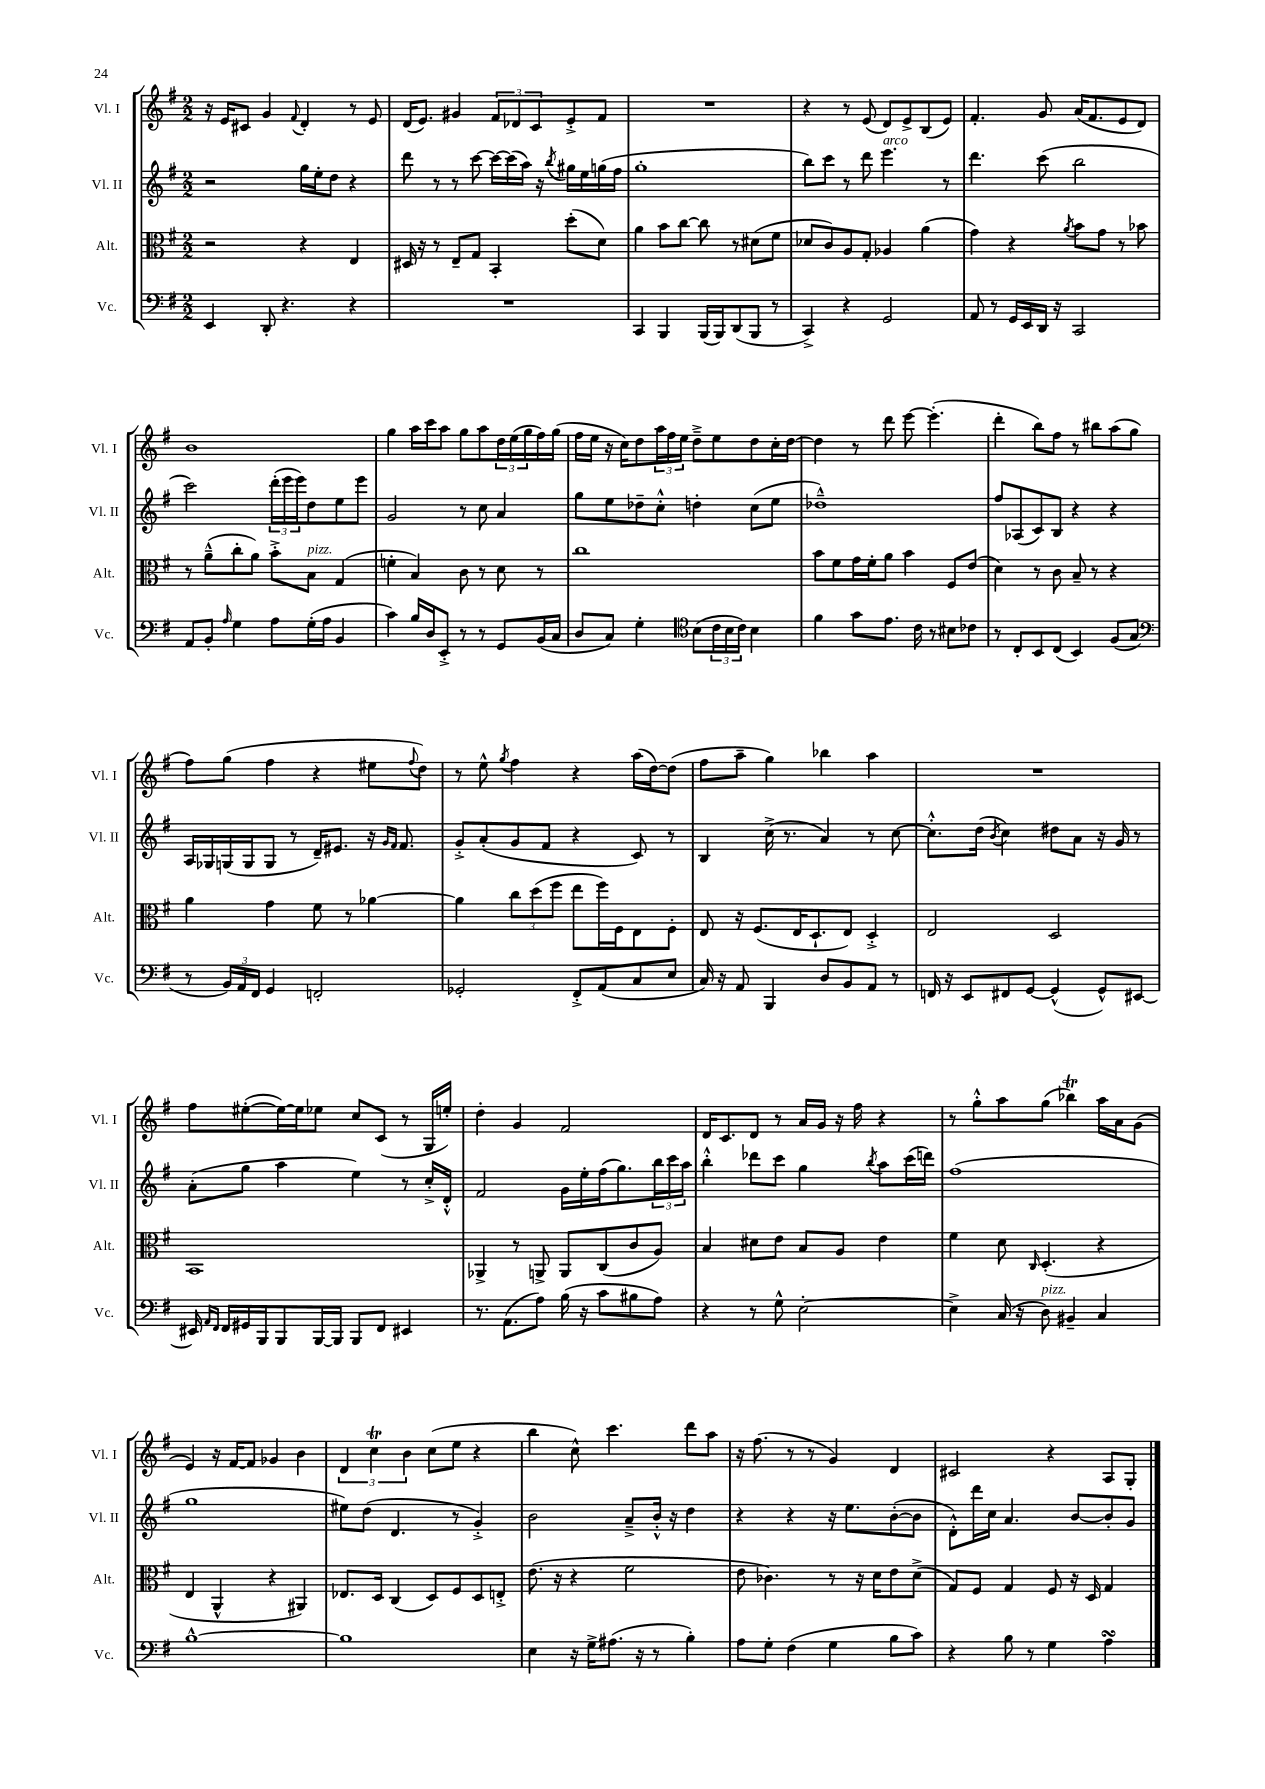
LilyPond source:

<<
\new StaffGroup <<
\new Staff = "s0" \with { instrumentName = "Vl. I" shortInstrumentName = "Vl. I" } {
    \clef treble \key g \major \numericTimeSignature \time 2/2
    r16 e'16 cis'8 g'4 \appoggiatura { fis'8 } d'4-. r8 e'8 |
    d'16( e'8.) gis'4 \tuplet 3/2 { fis'8 des'8 c'8 } e'8-.-> fis'8 |
    R1 |
    r4 r8 e'8( d'8) e'8-> b8( e'8) |
    fis'4.-. g'8 a'16( fis'8. e'8 d'8) |
    b'1 |
    g''4 a''16 c'''16 a''8 g''8 a''8 \tuplet 3/2 { d''16 e''16( g''16 } fis''16) g''16( |
    fis''16 e''16 r16 c''16) d''8 \tuplet 3/2 { a''16 fis''16 e''16 } d''8---> e''8 d''8 c''16-. d''16~ |
    d''4 r8 d'''8 e'''8~ e'''4.-.( |
    d'''4-. b''8) fis''8 r8 bis''8 a''8( g''8 |
    fis''8) g''8( fis''4 r4 eis''8 \appoggiatura { fis''8 } d''8) |
    r8 e''8-^ \acciaccatura { g''8 } fis''4 r4 a''16( d''16~) d''8( |
    fis''8 a''8-- g''4) bes''4 a''4 |
    R1 |
    fis''8 eis''8~-.( eis''16~) eis''16 ees''8 c''8 c'8( r8 g16 e''16-.) |
    d''4-. g'4 fis'2 |
    d'16 c'8. d'8 r8 a'16 g'16 r16 fis''16 r4 |
    r8 g''8-.-^ a''8 g''8( bes''4\trill) a''16 a'16 g'8( |
    e'4) r16 fis'16~ fis'8 ges'4 b'4 |
    \tuplet 3/2 { d'4 c''4\trill b'4 } c''8( e''8 r4 |
    b''4 c''8-^) c'''4. d'''8 a''8 |
    r16 fis''8.( r8 r8 g'4) d'4 |
    cis'2 r4 a8 g8-. \bar "|." |
}
\new Staff = "s1" \with { instrumentName = "Vl. II" shortInstrumentName = "Vl. II" } {
    \clef treble \key g \major \numericTimeSignature \time 2/2
    r2 g''16 e''16-. d''8 r4 |
    d'''8 r8 r8 c'''8~ c'''16~ c'''16( a''16) r16 \acciaccatura { b''8 } gis''16 e''16 g''16( fis''16 |
    g''1-. |
    b''8) c'''8 r8 d'''8 e'''4.^\markup { \italic "arco" } r8 |
    d'''4. c'''8( b''2 |
    c'''2) \tuplet 3/2 { d'''16-.( e'''16 e'''16) } d''8 e''8 e'''8 |
    g'2 r8 c''8 a'4 |
    g''8 e''8 des''8-- c''8-.-^ d''4-. c''8( e''8 |
    des''1---^) |
    fis''8 aes8( c'8) b8 r4 r4 |
    a16 ges16 g16( g16 g8 r8 d'16--) eis'8. r16 \grace { g'16 fis'16 } fis'8. |
    g'8-.-> a'8-.( g'8 fis'8 r4 c'8) r8 |
    b4 c''16->( r8. a'4) r8 c''8~ |
    c''8.-.-^ d''16( \acciaccatura { b'8 } c''4) dis''8 a'8 r16 g'16 r8 |
    a'8-.( g''8 a''4 e''4) r8 c''16-.-> d'16-.-^ |
    fis'2 g'16 e''16-. fis''16( g''8.) \tuplet 3/2 { b''16 c'''16 a''16 } |
    b''4-.-^ des'''8 c'''8 g''4 \acciaccatura { b''8 } a''8 c'''16( d'''16) |
    fis''1( |
    g''1 |
    eis''8) d''8( d'4. r8 g'4-.->) |
    b'2 a'8---> b'16-.-^ r16 d''4 |
    r4 r4 r16 e''8. b'8~-.( b'8 |
    d'8-.-^) d'''16 c''16 a'4. b'8~ b'8-. g'8 \bar "|." |
}
\new Staff = "s2" \with { instrumentName = "Alt." shortInstrumentName = "Alt." } {
    \clef alto \key g \major \numericTimeSignature \time 2/2
    r2 r4 e4 |
    dis16 r16 r8 e8-- g8 b,4-. d''8-.( d'8) |
    a'4 b'8 c''8~ c''8 r8 dis'8( fis'8 |
    des'8 c'8) a8 g8-. aes4 a'4( |
    g'4) r4 \acciaccatura { a'8 } b'8 g'8 r8 bes'8 |
    r8 a'8---^( c''8-. a'8) b'8-.-> b8^\markup { \italic "pizz." } g4( |
    f'4-. b4) c'8 r8 d'8 r8 |
    c''1 |
    b'8 fis'8 g'16 fis'16-. a'8 b'4 fis8 e'8( |
    d'4) r8 c'8 b8-- r8 r4 |
    a'4 g'4 fis'8 r8 aes'4~ |
    aes'4 \tuplet 3/2 { c''8 d''8( fis''8 } e''8 fis''16) fis16 e8 fis8-. |
    e8 r16 fis8.( e16 d8.-! e8) d4-.-> |
    e2 d2 |
    b,1 |
    aes,4-> r8 a,8-> a,8 c8( c'8 a8) |
    b4 dis'8 e'8 b8 a8 e'4 |
    fis'4 d'8 \grace { c16 } d4.-.( r4 |
    e4 a,4-^ r4 ais,4) |
    ees8. d16 c4( d8) fis8 d8 e8-.-> |
    e'8.( r16 r4 fis'2 |
    e'8 ces'4.) r8 r16 d'16 e'8 d'8->( |
    g8) fis8 g4 fis8 r16 d16 g4 \bar "|." |
}
\new Staff = "s3" \with { instrumentName = "Vc." shortInstrumentName = "Vc." } {
    \clef bass \key g \major \numericTimeSignature \time 2/2
    e,4 d,8-. r4. r4 |
    R1 |
    c,4 b,,4 b,,16( b,,16) d,8( b,,8 r8 |
    c,4->) r4 g,2 |
    a,8 r8 g,16 e,16 d,16 r16 c,2 |
    a,8 b,8-. \grace { a16 } g4 a8 g16-.( a16 b,4 |
    c'4) b16 d16 e,8-.-> r8 r8 g,8 b,16( c16 |
    d8 c8) g4-. \clef tenor b8( \tuplet 3/2 { c'16 b16 c'16) } b4 |
    fis'4 g'8 e'8. c'16 r8 bis8 ces'8 |
    r8 c8-. b,8 c8( b,4) fis8( g8 |
    \clef bass r8 \tuplet 3/2 { b,16) a,16 fis,16 } g,4 f,2-. |
    ges,2-. fis,8-.-> a,8( c8 e8 |
    c16) r16 a,8 b,,4 d8 b,8 a,8 r8 |
    f,16 r16 e,8 fis,8 g,8~ g,4-^( g,8-^) eis,8~ |
    eis,16 \grace { a,16 fis,16 } fis,16 gis,16 b,,16 b,,8 b,,16~ b,,16 b,,8 fis,8 eis,4 |
    r8. a,8.( a8) b16( r16 c'8 bis8 a8) |
    r4 r8 g8-^ e2~-. |
    e4-> c16( r16 d8^\markup { \italic "pizz." }) bis,4-- c4 |
    b1~-^ |
    b1 |
    e4 r16 g16-> ais8.( r16 r8 b4-.) |
    a8 g8-. fis4( g4 b8 c'8) |
    r4 b8 r8 g4 a4\turn \bar "|." |
}
>>
>>
\layout { \context { \Score \remove "Bar_number_engraver" } }
